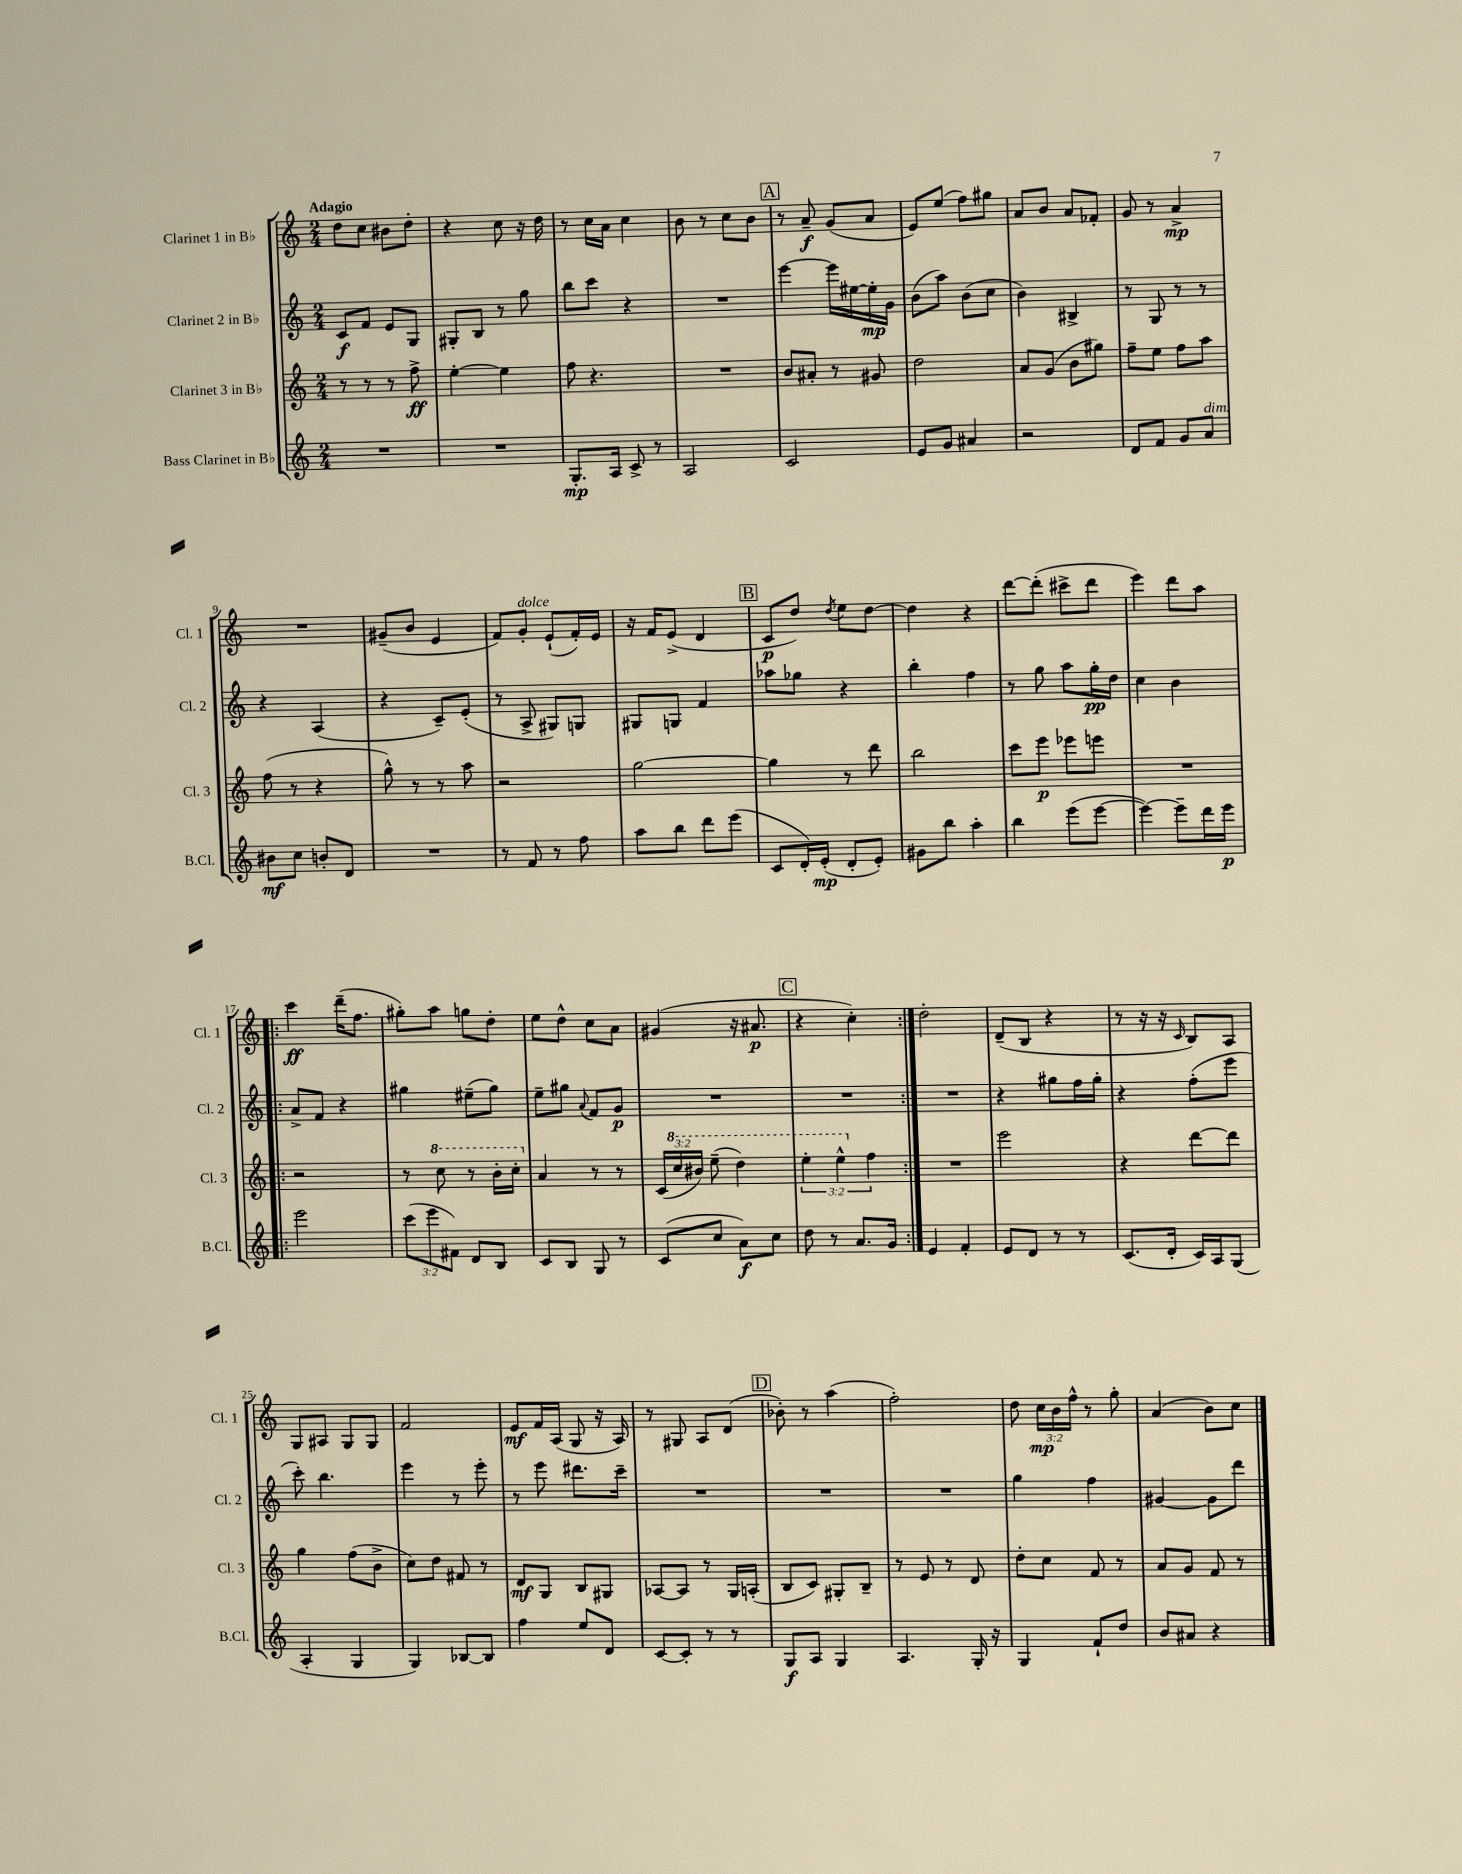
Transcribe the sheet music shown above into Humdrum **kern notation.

**kern	**kern	**kern	**kern
*staff4	*staff3	*staff2	*staff1
*clefG2	*clefG2	*clefG2	*clefG2
*k[]	*k[]	*k[]	*k[]
*M2/4	*M2/4	*M2/4	*M2/4
2r	8r	8c	8dd
.	8r	8f	8cc
.	8r	8e	8b#
.	8ff^	8G	8dd'
=	=	=	=
2r	[4ee'	8G#'	4r
.	.	8B	.
.	4ee]	8r	8cc
.	.	8gg	16r
.	.	.	16dd
=	=	=	=
8.G'	8ff	8bb	8r
.	4.r	8ccc	16cc
16A	.	.	16a
8c^	.	4r	4cc
8r	.	.	.
=	=	=	=
2A	2r	2r	8b
.	.	.	8r
.	.	.	8cc
.	.	.	8b
=	=	=	=
2c	8b	[4eee	8r
.	8a#'	.	8a~
.	8r	16eee]	(8g
.	.	[16ee#	.
.	8g#	16ee#']	8a
.	.	16g	.
=	=	=	=
8e	2dd	(8b	8e)
8g	.	8aa)	(8ee
4a#	.	(8b	8ff)
.	.	8cc	8gg#
=	=	=	=
2r	8a	4b)	8a
.	(8g	.	8b
.	8b	4B#^	8a
.	8gg#)	.	8f-'
=	=	=	=
8d	8ff~	8r	8g
8f	8ee	8G	8r
8g	8ff	8r	4a^
8a	8aa	8r	.
=	=	=	=
8b#	(8ff	4r	2r
8cc	8r	.	.
8b'	4r	(4A	.
8d	.	.	.
=	=	=	=
2r	8gg^^)	4r	(8g#~
.	8r	.	8b
.	8r	8c~)	4e
.	8aa	(8e'	.
=	=	=	=
8r	2r	8r	8f)
8f	.	8A^	8g'
8r	.	8G#)	(8e`
8ff	.	8G	16f')
.	.	.	16e
=	=	=	=
8aa	[2gg	8G#	16r
.	.	.	16f
8bb	.	8G	(8e^
8ddd	.	4f	4d
(8eee	.	.	.
=	=	=	=
8c	4gg]	8aa-	8c
16d')	.	8gg-	8dd)
(16e'	.	.	.
.	.	.	8qdd
8d'	8r	4r	8ee
8e')	8ddd	.	[8dd
=	=	=	=
8g#	2bb	4bb'	4dd]
8bb	.	.	.
4aa'	.	4ff	4r
=	=	=	=
4bb	8ccc	8r	[8ddd
.	8eee	8gg	(8ddd']
(8eee	8eee-	8aa	8ccc#^
[8eee	8eee	16gg'	8ddd
.	.	16dd	.
=	=	=	=
4eee_)	2r	4cc	4eee)
8eee~]	.	4b	8ddd
16ddd	.	.	8aa
16eee	.	.	.
=!|:	=!|:	=!|:	=!|:
2eee	2r	8a^	4ccc
.	.	8f	.
.	.	4r	(16ddd~
.	.	.	8.ff
=	=	=	=
(12ccc	8r	4gg#	8gg#')
12eee	.	.	.
.	8ccc	.	8aa
12f#)	.	.	.
8d	8r	(8ee#~	8gg
8B	16bb'	8gg#)	8dd'
.	16ccc'	.	.
=	=	=	=
8c	4a	8ee~	8ee
8B	.	8gg#	8dd^^
.	.	8qqa	.
8G	8r	8f	8cc
8r	8r	8g	8a
=	=	=	=
(8c	(24c	2r	(4g#
.	24ccc	.	.
.	24bb#)	.	.
8cc	(8eee~	.	.
8a)	4ddd)	.	16r
.	.	.	8.a#
8cc	.	.	.
=	=	=	=
8dd	6eee'	2r	4r
8r	.	.	.
.	6eee^^	.	.
8.a	.	.	4cc')
.	6ff	.	.
16g	.	.	.
=:|!	=:|!	=:|!	=:|!
4e	2r	2r	2dd'
4f'	.	.	.
=	=	=	=
8e	2eee	4r	(8d~
8d	.	.	8B
8r	.	8gg#	4r
8r	.	16ff	.
.	.	16gg#'	.
=	=	=	=
(8.c	4r	4r	8r
.	.	.	16r
16d'	.	.	16r
.	.	.	16qqc
16c)	[8ddd	(8ff'	8B)
16A	.	.	.
(8G	8ddd]	8eee	8A
=	=	=	=
4A'	4gg	8ccc')	8G
.	.	4.bb	8A#
4G	(8ff	.	8G
.	8b^	.	8G
=	=	=	=
4G)	8cc)	4eee	2f
.	8dd	.	.
[8B-	8f#	8r	.
8B-]	8r	8eee'	.
=	=	=	=
4ff	8d	8r	8e
.	8G	8eee	16f
.	.	.	(16A
8ee	8B	8.ddd#	8G
8d	8G#	.	16r
.	.	16ccc~	16A)
=	=	=	=
[8c	[8A-	2r	8r
8c']	8A-]	.	8G#
8r	8r	.	8A
8r	16G	.	(8d
.	(16A'	.	.
=	=	=	=
8G	8B	2r	8b-')
8A	8c)	.	8r
4G	8G#'	.	(4aa
.	8B~	.	.
=	=	=	=
4.A	8r	2r	2ff')
.	8e	.	.
.	8r	.	.
16G'	8d	.	.
16r	.	.	.
=	=	=	=
4G	8dd'	4gg	8dd
.	8cc	.	24cc
.	.	.	24b
.	.	.	24ff^^
8f`	8f	4ff	8r
8dd	8r	.	8gg'
=	=	=	=
8b	8a	[4g#	(4a
8a#	8g	.	.
4r	8f	8g#]	8b)
.	8r	8ddd	8cc
==	==	==	==
*-	*-	*-	*-
